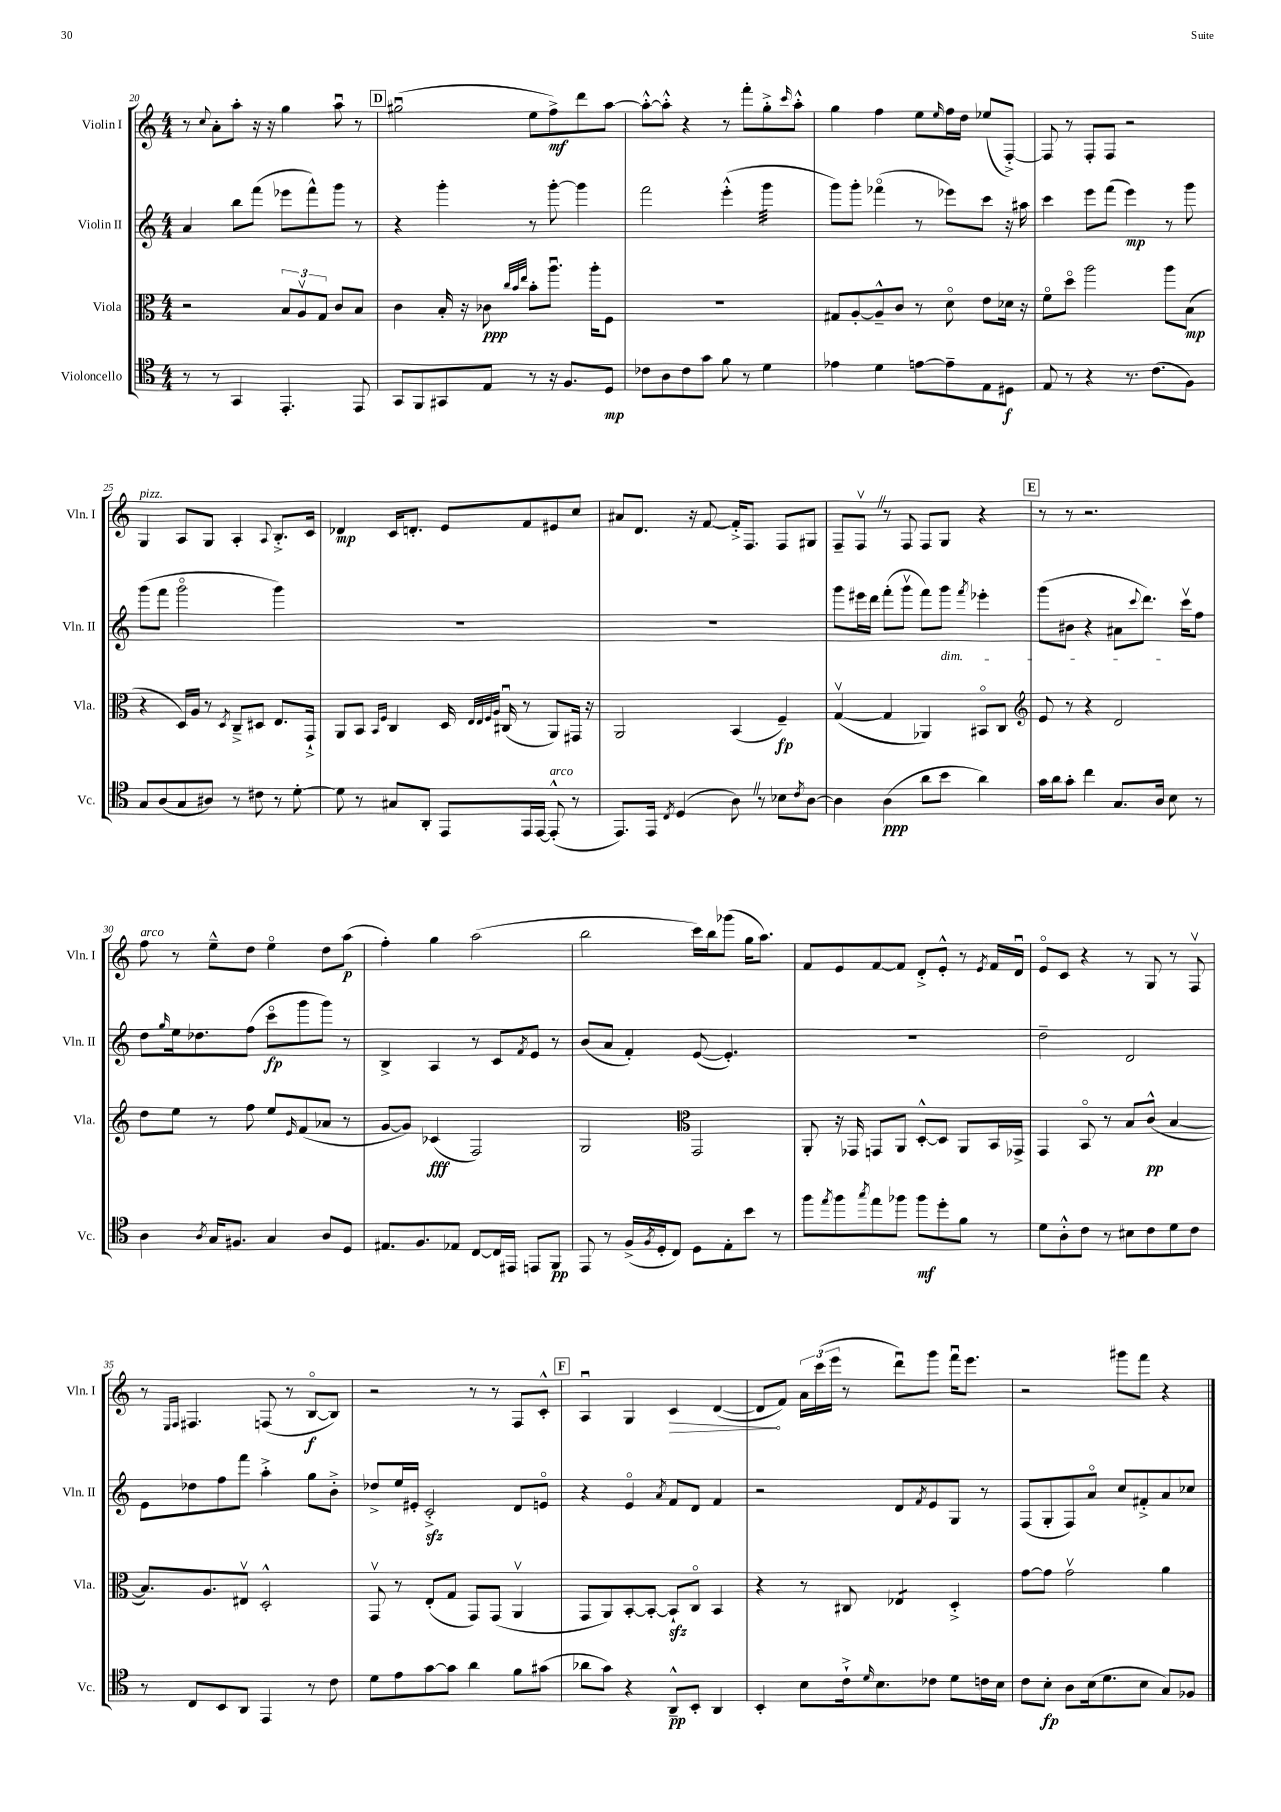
<<
\new StaffGroup <<
\new Staff = "s0" \with { instrumentName = "Violin I" shortInstrumentName = "Vln. I" } {
    \clef treble \key c \major \numericTimeSignature \time 4/4
    r8 \appoggiatura { c''8 } a'8-. a''8-. r16 r16 g''4 a''8\downbow r8 |
    \mark \markup { \box "D" } gis''2\downbow( e''8 f''8->\mf) d'''8 a''8~ |
    a''8~-.-^ a''8-.-^ r4 r8 f'''8-. g''8-.-> \grace { c'''16 } a''8-.-^ |
    g''4 f''4 e''8 \grace { e''16 } f''16 d''16 ees''8( f8~-.->) |
    f8 r8 f8-. f8 r2 |
    g4^\markup { \italic "pizz." } a8 g8 a4-. \appoggiatura { a8 } b8.-.-> c'16 |
    des'4\mp c'16 d'8.-. e'8 f'8 eis'8 c''8 |
    ais'8 d'8. r16 f'8~ f'16-.-> f8. f8 gis8 |
    f8-- f8\upbow \once \override BreathingSign.text = \markup { \musicglyph "scripts.caesura.straight" } \breathe r8 f8 f8 g8 r4 |
    \mark \markup { \box "E" } r8 r8 r2. |
    f''8^\markup { \italic "arco" } r8 e''8---^ d''8 e''4\flageolet d''8 a''8\p( |
    f''4-.) g''4 a''2( |
    b''2 c'''16) b''16 ges'''8( g''16 a''8.) |
    f'8 e'8 f'8~ f'8 d'8-.-> e'8-.-^ r8 \acciaccatura { e'8 } f'16 d'16\downbow |
    e'8\flageolet c'8 r4 r8 g8 r8 f8\upbow |
    r8 \grace { e16 f16 } fis4. f8( r8 b8~\flageolet\f b8) |
    r2 r8 r8 f8 c'8-.-^ |
    \mark \markup { \box "F" } a4\downbow g4 \once \override Hairpin.circled-tip = ##t c'4\> d'4~( |
    d'8\! f'8) \tuplet 3/2 { a'16 c'''16( e'''16 } r8 d'''8\downbow) g'''8 f'''16\downbow e'''8. |
    r2 gis'''8 f'''8 r4 \bar "|." |
}
\new Staff = "s1" \with { instrumentName = "Violin II" shortInstrumentName = "Vln. II" } {
    \clef treble \key c \major \numericTimeSignature \time 4/4
    a'4 b''8 f'''8( ees'''8 f'''8-^) g'''8 r8 |
    \mark \markup { \box "D" } r4 g'''4-. r8 g'''8~-. g'''4 |
    f'''2 e'''4-.-^( g'''4:32 |
    g'''8) g'''8-. fes'''4\flageolet( r8 ees'''8) c'''8 r16 ais''16 |
    c'''4 e'''8 f'''8( e'''4\mp) r8 g'''8 |
    g'''8( f'''8 g'''2\flageolet g'''4) |
    R1 |
    R1 |
    g'''8 eis'''16 d'''16 f'''8-.( g'''8\upbow f'''8) g'''8\dim \acciaccatura { f'''8 } ees'''4-. |
    \mark \markup { \box "E" } g'''8( bis'8 r4 ais'8 \appoggiatura { c'''8 } d'''8.\!) c'''16\upbow f''8 |
    d''8 \grace { g''16 } e''16 des''8. f''8( c'''8\flageolet\fp g'''8 g'''8) r8 |
    b4-> a4 r8 c'8 \acciaccatura { f'8 } e'8 r8 |
    b'8( a'8 f'4-.) e'8~( e'4.-.) |
    R1 |
    d''2-- d'2 |
    e'8 des''8 f''8 f'''8 a''4-.-> g''8 b'8-.-> |
    des''8-> e''16 eis'16-. c'2-.->\sfz d'8 e'8\flageolet |
    \mark \markup { \box "F" } r4 e'4\flageolet \acciaccatura { a'8 } f'8 d'8 f'4 |
    r2 d'8 \acciaccatura { f'8 } e'8 g8 r8 |
    f8( g8-. f8) a'8\flageolet c''8 fis'8-.-> a'8 ces''8 \bar "|." |
}
\new Staff = "s2" \with { instrumentName = "Viola" shortInstrumentName = "Vla." } {
    \clef alto \key c \major \numericTimeSignature \time 4/4
    r2 \tuplet 3/2 { b8 a8\upbow g8 } c'8 b8 |
    \mark \markup { \box "D" } c'4 b16-. r16 ces'8\ppp \grace { c''32 b'32 e''32 } b'8-. a''8.\downbow a''16-. f8 |
    R1 |
    gis8 a8~-. a8---^ c'8 r8 d'8\flageolet e'8 des'16 r16 |
    f'8\flageolet d''8\flageolet a''2 a''8 b8\mp( |
    r4 d16) a16 r8 \acciaccatura { d8 } c8---> dis8 e8. g,16-!-> |
    a,8 b,8 \grace { b,16 f16 } c4 d16 \grace { e32 e32 f32 a32 } cis16\downbow( r8 a,8) gis,16 r16 |
    a,2 b,4( f4--\fp) |
    g4~\upbow( g4 aes,4) bis,8\flageolet c8 |
    \mark \markup { \box "E" } \clef treble e'8 r8 r4 d'2 |
    d''8 e''8 r8 f''8 e''8 \grace { e'16 } f'8( aes'8 r8 |
    g'8~ g'8) ces'4\fff( f2) |
    g2 \clef alto g,2 |
    a,8-. r16 ges,16 g,8 a,8 d8~-.-^ d8 a,8 b,16 ges,16-> |
    g,4 b,8\flageolet r8 b8 c'8-^\pp( b4~ |
    b8.) a8. eis8\upbow d2-.-^ |
    g,8\upbow r8 e8-.( g8 g,8) g,8( a,4\upbow |
    \mark \markup { \box "F" } g,8 a,8) b,8~-. b,8~-. b,8-!\sfz c8\flageolet b,4 |
    r4 r8 cis8 ees4:8 d4-.-> |
    g'8~ g'8 g'2\upbow a'4 \bar "|." |
}
\new Staff = "s3" \with { instrumentName = "Violoncello" shortInstrumentName = "Vc." } {
    \clef tenor \key c \major \numericTimeSignature \time 4/4
    r8 r8 g,4 e,4.-. e,8 |
    \mark \markup { \box "D" } g,8 f,8 gis,8 e8 r8 r16 f8. d8\mp |
    ces'8 a8 ces'8 g'8 f'8 r8 d'4 |
    ees'4 d'4 e'8~ e'8-- e8 dis8\f |
    e8 r8 r4 r8. c'8.( f8) |
    g8 a8( g8 ais8) r8 cis'8 r8 d'8~-. |
    d'8 r8 gis8 a,8-. e,8 e,16 e,16~ e,8-.-^^\markup { \italic "arco" }( r8 |
    e,8.) e,16 \acciaccatura { c8 } d4( a8) \once \override BreathingSign.text = \markup { \musicglyph "scripts.caesura.straight" } \breathe r8 bes8 \acciaccatura { c'8 } a8~ |
    a4 a4\ppp( a'8 b'8 a'4) |
    \mark \markup { \box "E" } g'16 a'16 g'8-. c''4 g8. a16 b8 r8 |
    a4 \acciaccatura { a8 } g16 fis8. g4 a8 d8 |
    eis8. f8. ees8 c8~ c16 eis,16 e,8 f,8\pp |
    e,8 r8 f16->( \acciaccatura { f8 } d16-. c8) d8 e8-. b'8 r8 |
    f''8 \acciaccatura { e''8 } f''8 \acciaccatura { g''8 } e''8 fes''8 fes''8\mf d''8-. f'8 r8 |
    d'8 a8-.-^ c'8 r8 bis8 c'8 d'8 c'8 |
    r8 c8 b,8 a,8 e,4 r8 c'8 |
    d'8 e'8 g'8~ g'8 a'4 f'8 gis'8( |
    \mark \markup { \box "F" } aes'8 g'8) r4 a,8---^\pp b,8-. a,4 |
    b,4-. b8 c'16-!-> \grace { d'16 } b8. ces'8 d'8 c'16 b16 |
    c'8 b8-.\fp a8 b16( d'8. b8 g8) fes8 \bar "|." |
}
>>
>>
\layout { \context { \Score currentBarNumber = #20 } }
